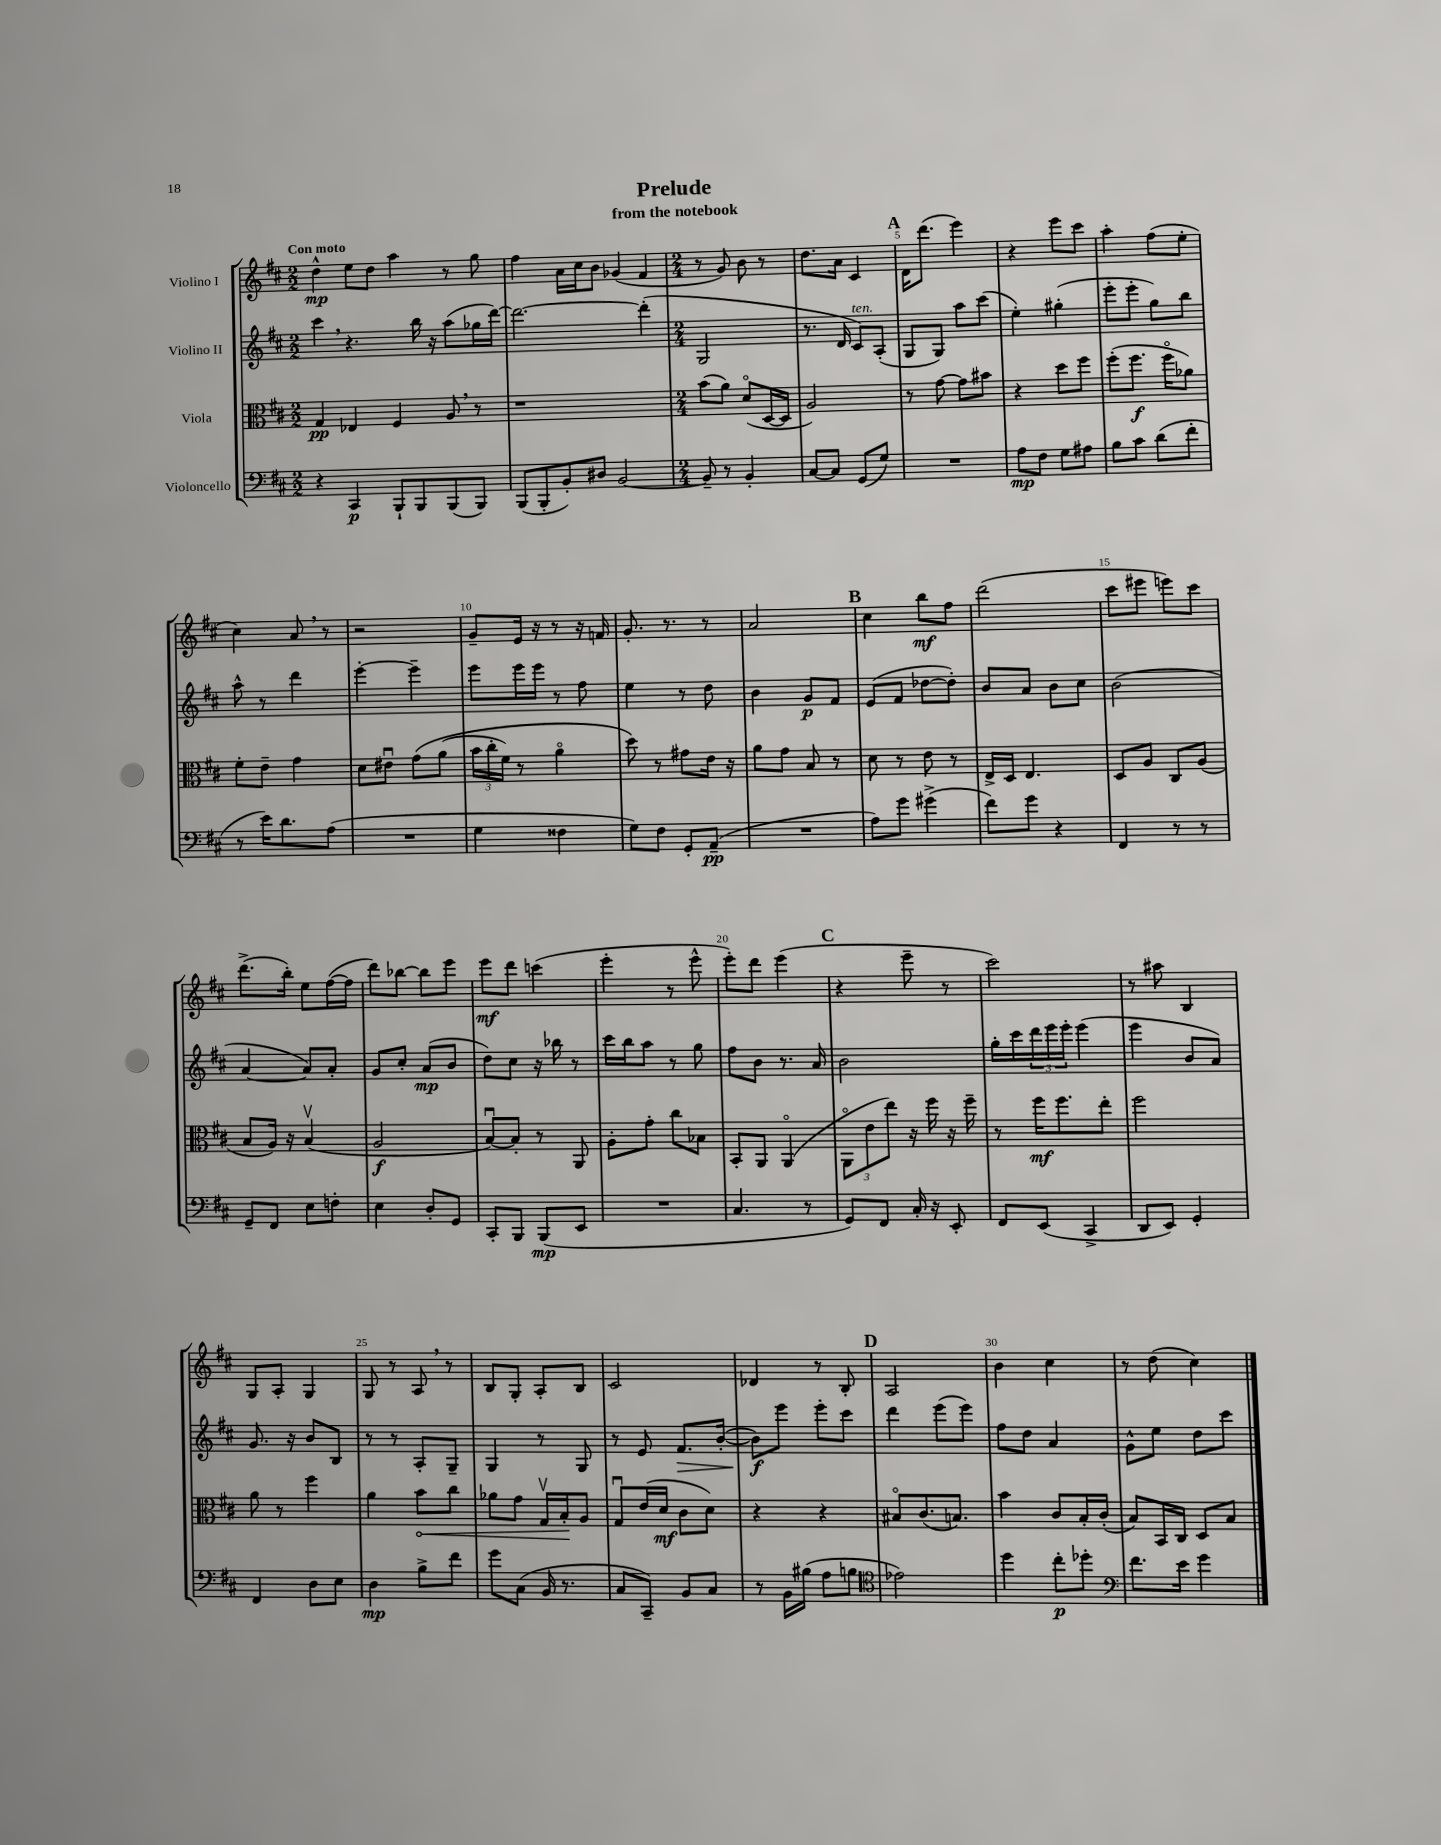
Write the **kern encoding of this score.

**kern	**dynam	**kern	**dynam	**kern	**dynam	**kern	**dynam
*part4	*part4	*part3	*part3	*part2	*part2	*part1	*part1
*staff4	*staff4	*staff3	*staff3	*staff2	*staff2	*staff1	*staff1
*I"Violoncello	*	*I"Viola	*	*I"Violino II	*	*I"Violino I	*
*clefF4	*	*clefC3	*	*clefG2	*	*clefG2	*
*k[f#c#]	*	*k[f#c#]	*	*k[f#c#]	*	*k[f#c#]	*
*M2/2	*	*M2/2	*	*M2/2	*	*M2/2	*
=1	=1	=1	=1	=1	=1	=1	=1
!	!	!	!	!	!	!LO:TX:a:B:t=Con moto	!
4r	.	4G/	pp	4ccc#,\	.	4dd^^\	mp
4CC#/	p	4E-X/	.	4.r	.	8ee\L	.
.	.	.	.	.	.	8dd\J	.
8BBB`/L	.	4F#/	.	.	.	4aa\	.
8BBB/	.	.	.	16bb\	.	.	.
.	.	.	.	16r	.	.	.
(8BBB/	.	8A,/	.	(8aa\L	.	8r	.
8BBB/J)	.	8r	.	16gg-X\L	.	8gg\	.
.	.	.	.	[16ddd\JJ)	.	.	.
=2	=2	=2	=2	=2	=2	=2	=2
(8BBB/L	.	1r	.	2.ddd\_	.	4ff#\	.
8BBB'/	.	.	.	.	.	.	.
8BB'/)	.	.	.	.	.	16a\LL	.
.	.	.	.	.	.	16cc#\J	.
8D#X/J	.	.	.	.	.	8b\J	.
[2BB/	.	.	.	.	.	(4g-X/	.
.	.	.	.	(4ddd'\]	.	4f#/	.
=3	=3	=3	=3	=3	=3	=3	=3
*M2/4	*	*M2/4	*	*M2/4	*	*M2/4	*
8BB~/]	.	(8b\L	.	2G/	.	8r	.
8r	.	8a\J)	.	.	.	8g/)	.
4BB'/	.	(8d/L	.	.	.	8b\	.
.	.	[16D/L	.	.	.	8r	.
.	.	16D/JJ]	.	.	.	.	.
=4	=4	=4	=4	=4	=4	=4	=4
[8C#/L	.	2A/)	.	8.r	.	8.dd\L	.
8C#/J]	.	.	.	.	.	.	.
.	.	.	.	16d/	.	16a\Jk	.
!	!	!	!	!LO:TX:a:i:t=ten.	!	!	!
(8GG/L	.	.	.	8c#/L)	.	4c#/	.
8G/J)	.	.	.	(8A'/J	.	.	.
!!LO:REH:place=s1:t=A
=5	=5	=5	=5	=5	=5	=5	=5
2r	.	8r	.	8G/L	.	16d\KL	.
.	.	.	.	.	.	(8.ddd\J	.
.	.	[8g\	.	8G/J)	.	.	.
.	.	8g\L]	.	8aa\L	.	4eee\)	.
.	.	8b#X\J	.	(8ccc#\J	.	.	.
=6	=6	=6	=6	=6	=6	=6	=6
8A\L	mp	4r	.	4ee'\)	.	4r	.
8F#\J	.	.	.	.	.	.	.
8G\L	.	8dd\L	.	(4gg#X'\	.	8eee\L	.
8A#X\J	.	8ff#\J	.	.	.	8ccc#\J	.
=7	=7	=7	=7	=7	=7	=7	=7
8B\L	.	(8ff#'\L	.	8eee'\L	.	4aa'\	.
8c#\J	.	8.ff#\J	f	8eee'\J	.	.	.
(8d\L	.	.	.	8gg\L)	.	(8ff#\L	.
.	.	16ff#\KL	.	.	.	.	.
8f#'\J	.	8a-X\J)	.	8bb\J	.	8ee'\J	.
!!LO:LB:g=z
=8	=8	=8	=8	=8	=8	=8	=8
8r	.	8f#'\L	.	8aa^^\	.	4cc#\)	.
16e\KL)	.	8e~\J	.	8r	.	.	.
8.d\	.	.	.	.	.	.	.
.	.	4g\	.	4ddd\	.	8a,/	.
(8A\J	.	.	.	.	.	8r	.
=9	=9	=9	=9	=9	=9	=9	=9
2r	.	8d\L	.	[4eee'\	.	2r	.
.	.	8e#Xu\J	.	.	.	.	.
.	.	(8g\L	.	4eee~\]	.	.	.
.	.	(8a\J	.	.	.	.	.
=10	=10	=10	=10	=10	=10	=10	=10
4G\	.	24b\LL	.	8eee\L	.	8g~/L	.
.	.	24cc#'\	.	.	.	.	.
.	.	24f#\JJ)	.	.	.	.	.
.	.	8r	.	16eee\L	.	16e/Jk	.
.	.	.	.	16eee\JJ	.	16r	.
4F##X\	.	4a\	.	8r	.	8r	.
.	.	.	.	8ff#\	.	16r	.
.	.	.	.	.	.	16fn/	.
=11	=11	=11	=11	=11	=11	=11	=11
8G\L)	.	8dd\)	.	4ee\	.	8.g'/	.
8F#\J	.	8r	.	.	.	.	.
.	.	.	.	.	.	8.r	.
8GG'/L	.	8g#X\L	.	8r	.	.	.
(8AA~/J	pp	16e\Jk	.	8dd\	.	8r	.
.	.	16r	.	.	.	.	.
=12	=12	=12	=12	=12	=12	=12	=12
2r	.	8a\L	.	4b\	.	2a/	.
.	.	8g\J	.	.	.	.	.
.	.	8B/	.	8g/L	p	.	.
.	.	8r	.	8f#/J	.	.	.
!!LO:REH:place=s1:t=B
=13	=13	=13	=13	=13	=13	=13	=13
8A\L)	.	8d\	.	(8e/L	.	4cc#\	.
8g\J	.	8r	.	8f#/J	.	.	.
(4g#X^\	.	8e\	.	[8dd-X\L	.	8bb\L	mf
.	.	8r	.	8dd-'\J])	.	8ff#\J	.
=14	=14	=14	=14	=14	=14	=14	=14
8f#\L)	.	16E^/LL	.	8b/L	.	(2ddd\	.
.	.	16D/JJ	.	.	.	.	.
8g\J	.	4.E/	.	8a/J	.	.	.
4r	.	.	.	8b\L	.	.	.
.	.	.	.	8cc#\J	.	.	.
=15	=15	=15	=15	=15	=15	=15	=15
4FF#/	.	8D/L	.	(2b\	.	8ccc#\L	.
.	.	8A/J	.	.	.	8eee#X\J	.
8r	.	8C#/L	.	.	.	8eeen\L)	.
8r	.	(8A/J	.	.	.	8ccc#\J	.
!!LO:LB:g=z
=16	=16	=16	=16	=16	=16	=16	=16
8GG~/L	.	8B/L	.	[4a/	.	(8.ddd^\L	.
8FF#/J	.	16A/Jk)	.	.	.	.	.
.	.	16r	.	.	.	16bb'\Jk)	.
8E\L	.	(4Bv/	.	8a/L])	.	8ee\L	.
8Fn'\J	.	.	.	8a'/J	.	([16ff#\L	.
.	.	.	.	.	.	16ff#\JJ]	.
=17	=17	=17	=17	=17	=17	=17	=17
4E\	.	2A/	f	8g/L	.	8ddd\L)	.
.	.	.	.	8cc#'/J	.	[8bb-X\J	.
8D'/L	.	.	.	(8a/L	mp	8bb-\L]	.
8GG/J	.	.	.	8b/J	.	8eee\J	.
=18	=18	=18	=18	=18	=18	=18	=18
8CC#'/L	.	[8Bu/L)	.	8dd\L)	.	8eee\L	mf
8BBB/J	.	8B'/J]	.	8cc#\J	.	8ddd\J	.
(8BBB/L	mp	8r	.	16r	.	(4cccn\	.
.	.	.	.	16bb-X\	.	.	.
8EE/J	.	8AA/	.	8r	.	.	.
=19	=19	=19	=19	=19	=19	=19	=19
2r	.	8A'\L	.	16ccc#\LL	.	4eee'\	.
.	.	.	.	16bb\J	.	.	.
.	.	8g'\J	.	8aa\J	.	.	.
.	.	8cc#\L	.	8r	.	8r	.
.	.	8B-X\J	.	8gg\	.	8eee^^\	.
=20	=20	=20	=20	=20	=20	=20	=20
4.C#/	.	8BB'/L	.	8ff#\L	.	8eee'\L)	.
.	.	8AA/J	.	8b\J	.	8ddd\J	.
.	.	(4AA/	.	8.r	.	(4eee\	.
8r	.	.	.	.	.	.	.
.	.	.	.	16a/	.	.	.
!!LO:REH:place=s1:t=C
=21	=21	=21	=21	=21	=21	=21	=21
8GG/L)	.	12AA\L	.	2b\	.	4r	.
.	.	12e\	.	.	.	.	.
8FF#/J	.	.	.	.	.	.	.
.	.	12ee\J)	.	.	.	.	.
16C#'/	.	16r	.	.	.	8eee~\	.
16r	.	16ff#\	.	.	.	.	.
8EE'/	.	16r	.	.	.	8r	.
.	.	16ff#~\	.	.	.	.	.
=22	=22	=22	=22	=22	=22	=22	=22
8FF#/L	.	8r	.	16gg'\LL	.	2ccc#\)	.
.	.	.	.	16ccc#\	.	.	.
(8EE/J	.	16ff#\KL	mf	24ddd\	.	.	.
.	.	.	.	24eee\	.	.	.
.	.	8.ff#\	.	.	.	.	.
.	.	.	.	24eee'\JJ	.	.	.
4CC#^/	.	.	.	(4eee\	.	.	.
.	.	8ee'\J	.	.	.	.	.
=23	=23	=23	=23	=23	=23	=23	=23
8DD/L	.	2ff#\	.	4eee\	.	8r	.
8EE/J)	.	.	.	.	.	8aa#X\	.
4GG'/	.	.	.	8b/L	.	4B/	.
.	.	.	.	8a/J)	.	.	.
!!LO:LB:g=z
=24	=24	=24	=24	=24	=24	=24	=24
4FF#/	.	8a\	.	8.g/	.	8G/L	.
.	.	8r	.	.	.	8A'/J	.
.	.	.	.	16r	.	.	.
8D\L	.	4ff#\	.	8b/L	.	4G/	.
8E\J	.	.	.	8B/J	.	.	.
=25	=25	=25	=25	=25	=25	=25	=25
4D\	mp	4a\	.	8r	.	8G/	.
.	.	.	.	8r	.	8r	.
!	!	!	!LO:HP:b	!	!	!	!
8B^\L	.	8b\L	<	8A'/L	.	8A,/	.
8f#\J	.	8cc#\J	.	8G~/J	.	8r	.
=26	=26	=26	=26	=26	=26	=26	=26
8g\L	.	8a-X\L	.	4G/	.	8B/L	.
(8C#\J	.	8g\J	.	.	.	8G'/J	.
16BB/	.	16Gv/LL	.	8r	.	8A'/L	.
8.r	.	16B'/J	.	.	.	.	.
.	.	8A/J	[	8G/	.	8B/J	.
=27	=27	=27	=27	=27	=27	=27	=27
8C#/L	.	8Gu/L	.	8r	.	2c#/	.
8CC#~/J)	.	(16e/L	.	8e/	.	.	.
.	.	16d/JJ	mf	.	.	.	.
!	!	!	!	!	!LO:HP:b	!	!
8BB/L	.	8c#\L	.	8.f#/L	>	.	.
8C#/J	.	8d\J)	.	.	.	.	.
.	.	.	.	([16b'/Jk	.	.	.
=28	=28	=28	=28	=28	=28	=28	=28
8r	.	4r	.	8b\L])	f	4d-X/	.
16BB\LL	.	.	.	8eee\J	]	.	.
(16B#X\JJ	.	.	.	.	.	.	.
8A\L	.	4r	.	8eee'\L	.	8r	.
8Bn\J	.	.	.	8ccc#\J	.	8B'/	.
!!LO:REH:place=s1:t=D
=29	=29	=29	=29	=29	=29	=29	=29
*clefC4	*	*	*	*	*	*	*
2e-X\)	.	8B#X/L	.	4ddd\	.	2A/	.
.	.	(8.c#/	.	.	.	.	.
.	.	.	.	(8eee\L	.	.	.
.	.	8.Bn/J)	.	.	.	.	.
.	.	.	.	8eee\J)	.	.	.
=30	=30	=30	=30	=30	=30	=30	=30
4dd\	.	4b\	.	8ff#\L	.	4b\	.
.	.	.	.	8dd\J	.	.	.
8cc#'\L	p	8c#/L	.	4a/	.	4cc#\	.
8dd-X'\J	.	16B'/L	.	.	.	.	.
.	.	(16c#'/JJ	.	.	.	.	.
=31	=31	=31	=31	=31	=31	=31	=31
*clefF4	*	*	*	*	*	*	*
8.f#\L	.	8B/L)	.	8g^^\L	.	8r	.
.	.	16BB/L	.	8ee\J	.	(8dd\	.
16e\Jk	.	16C#/JJ	.	.	.	.	.
4g\	.	8D/L	.	8dd\L	.	4cc#\)	.
.	.	8B/J	.	8ccc#\J	.	.	.
==	==	==	==	==	==	==	==
*-	*-	*-	*-	*-	*-	*-	*-
